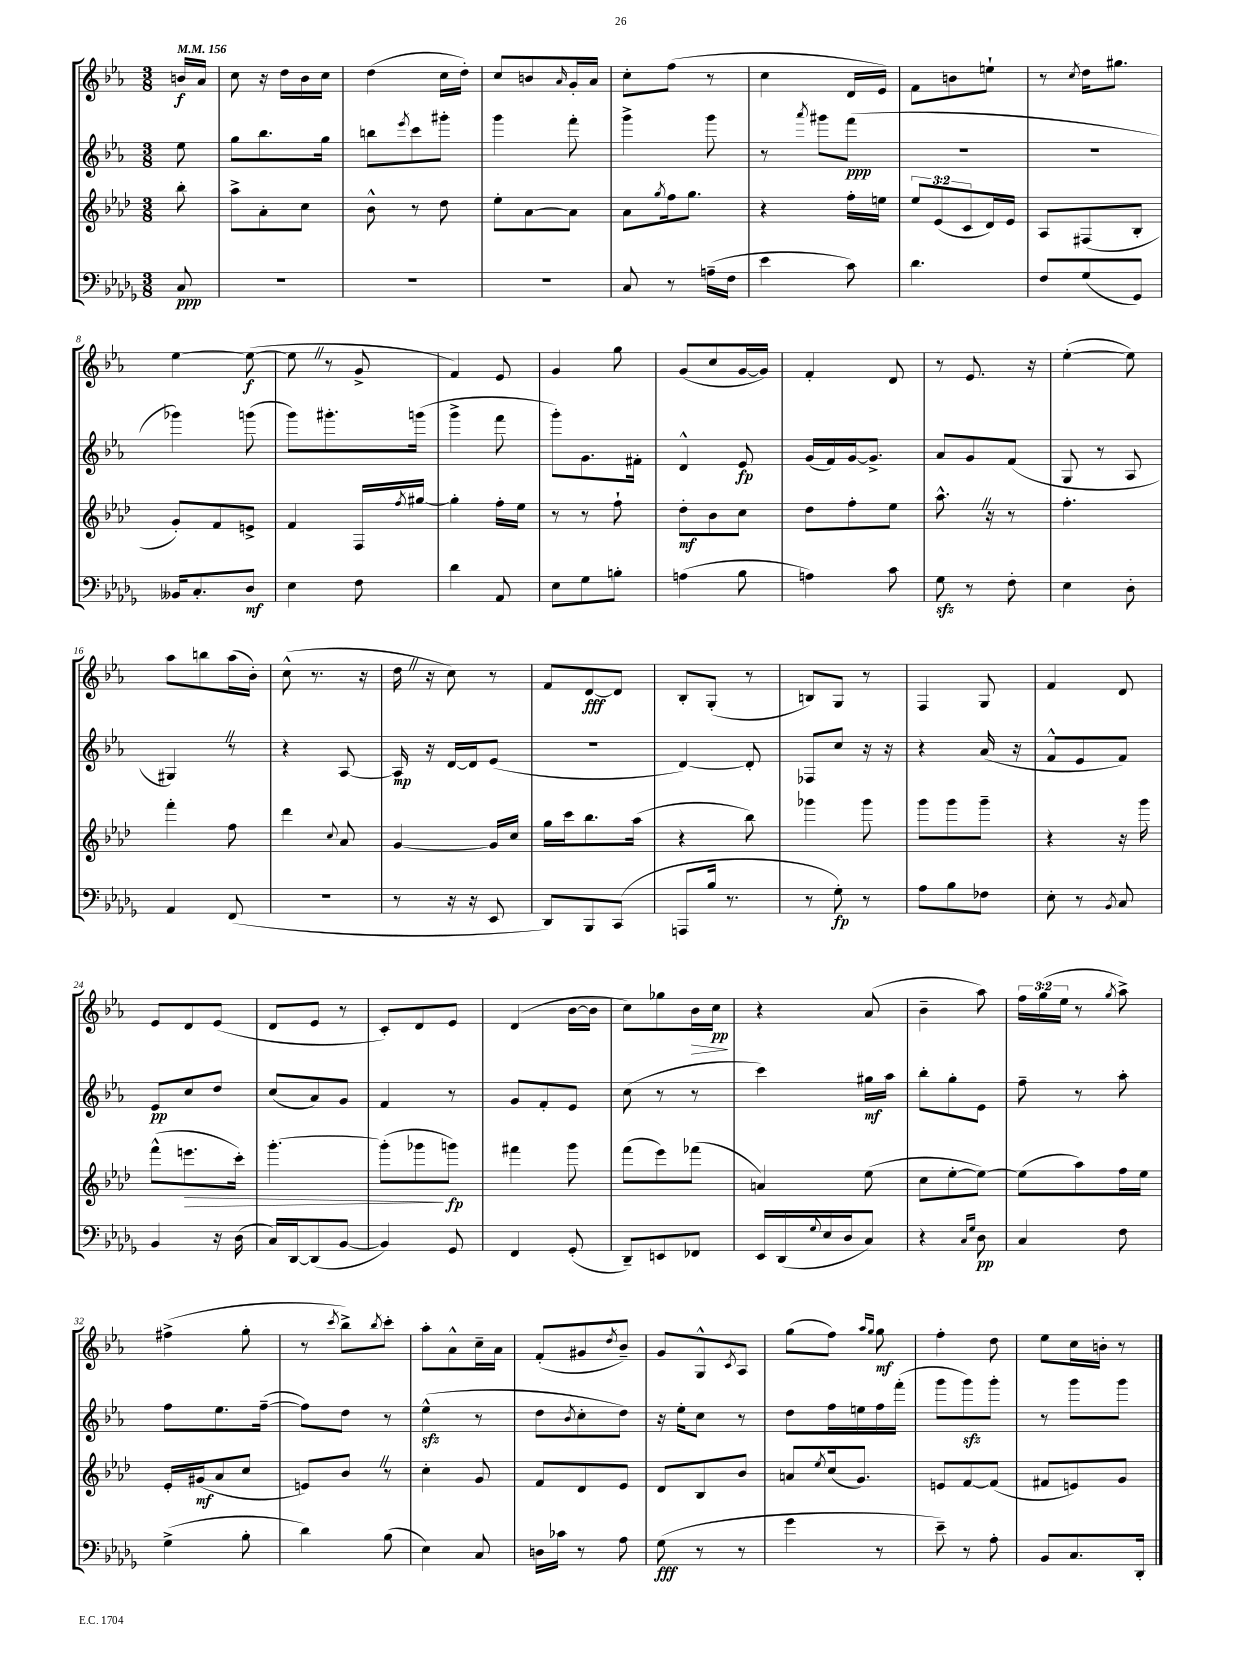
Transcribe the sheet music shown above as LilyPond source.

<<
\new StaffGroup <<
\new Staff = "s0" {
    \clef treble \key ees \major \numericTimeSignature \time 3/8 \override Staff.TupletNumber.text = #tuplet-number::calc-fraction-text \partial 8 \tempo 4 = 156
    b'16\f aes'16 |
    c''8 r16 d''16 bes'16 c''16 |
    d''4( c''16 d''16-.) |
    c''8 b'8 \grace { aes'16 } g'16-. aes'16 |
    c''8-. f''8( r8 |
    c''4 d'16 ees'16) |
    f'8 b'8 e''8-! |
    r8 \acciaccatura { c''8 } d''16 gis''8. |
    ees''4~ ees''8~\f( |
    ees''8 \once \override BreathingSign.text = \markup { \musicglyph "scripts.caesura.straight" } \breathe r8 g'8-> |
    f'4) ees'8 |
    g'4 g''8 |
    g'8( c''8 g'16~ g'16) |
    f'4-. d'8 |
    r8 ees'8. r16 |
    ees''4~-.( ees''8) |
    aes''8 b''8 aes''16( bes'16-.) |
    c''8-^( r8. r16 |
    d''16 \once \override BreathingSign.text = \markup { \musicglyph "scripts.caesura.straight" } \breathe r16 c''8) r8 |
    f'8 d'8~\fff d'8 |
    bes8-. g8-.( r8 |
    b8) g8 r8 |
    f4 g8 |
    f'4 d'8 |
    ees'8 d'8 ees'8( |
    d'8 ees'8 r8 |
    c'8-.) d'8 ees'8 |
    d'4( bes'16~ bes'16 |
    c''8) ges''8 bes'16\> c''16\pp\! |
    r4 aes'8( |
    bes'4-- aes''8) |
    \tuplet 3/2 { f''16 g''16( ees''16 } r8 \acciaccatura { g''8 } aes''8->) |
    fis''4->( g''8-. |
    r8 \acciaccatura { c'''8 } bes''8->) \acciaccatura { bes''8 } c'''8-. |
    aes''8-. aes'8-^ c''16-- aes'16 |
    f'8-.( gis'8 \acciaccatura { d''8 } bes'8--) |
    g'8 g8-^ \acciaccatura { c'8 } aes8 |
    g''8( f''8) \grace { aes''16 g''16 } g''8\mf |
    f''4-. d''8 |
    ees''8 c''16 b'16-. r8 \bar "|." |
}
\new Staff = "s1" {
    \clef treble \key ees \major \numericTimeSignature \time 3/8 \partial 8
    ees''8 |
    g''8 bes''8. g''16 |
    b''8 \acciaccatura { ees'''8 } c'''8 gis'''8-. |
    g'''4 f'''8-. |
    g'''4-> g'''8 |
    r8 \acciaccatura { aes'''8 } gis'''8 f'''8\ppp( |
    R4. |
    R4. |
    ges'''4) g'''8( |
    g'''8) gis'''8.-. g'''16( |
    g'''4-> f'''8 |
    g'''8-.) g'8. fis'16-. |
    d'4-^ ees'8\fp |
    g'16( f'16) g'16~ g'8.-> |
    aes'8 g'8 f'8( |
    g8 r8 aes8 |
    gis4) \once \override BreathingSign.text = \markup { \musicglyph "scripts.caesura.straight" } \breathe r8 |
    r4 aes8~ |
    aes16\mp r16 d'16~ d'16 ees'8( |
    R4. |
    d'4~) d'8-. |
    fes8 c''8 r16 r16 |
    r4 aes'16( r16 |
    f'8-^ ees'8 f'8) |
    ees'8\pp c''8 d''8 |
    c''8( aes'8) g'8 |
    f'4 r8 |
    g'8 f'8-. ees'8 |
    c''8( r8 r8 |
    c'''4) gis''16\mf aes''16 |
    bes''8-. g''8-. ees'8 |
    f''8-- r8 aes''8-. |
    f''8 ees''8. f''16~--( |
    f''8) d''8 r8 |
    ees''4-^\sfz( r8 |
    d''8 \acciaccatura { bes'8 } c''8-. d''8) |
    r16 ees''16-. c''8 r8 |
    d''8 f''16 e''16 f''16 f'''16-.( |
    g'''8 g'''8\sfz) g'''8-. |
    r8 g'''8 g'''8 \bar "|." |
}
\new Staff = "s2" {
    \clef treble \key aes \major \numericTimeSignature \time 3/8 \override Staff.TupletNumber.text = #tuplet-number::calc-fraction-text \partial 8
    bes''8-. |
    aes''8-> aes'8-. c''8 |
    bes'8-^ r8 des''8 |
    ees''8-. aes'8~ aes'8 |
    aes'8 \acciaccatura { g''8 } f''16 g''8. |
    r4 f''16-. e''16 |
    \tuplet 3/2 { ees''8 ees'8( c'8 } des'16) ees'16 |
    aes8 fis8( bes8-. |
    g'8-.) f'8 e'8-> |
    f'4 f16 \acciaccatura { f''8 } gis''16~ |
    gis''4-. f''16-. ees''16 |
    r8 r8 f''8-! |
    des''8-.\mf bes'8 c''8 |
    des''8 f''8-. ees''8 |
    aes''8.-^ \once \override BreathingSign.text = \markup { \musicglyph "scripts.caesura.straight" } \breathe r16 r8 |
    f''4.-. |
    f'''4-. f''8 |
    des'''4 \appoggiatura { c''8 } aes'8 |
    g'4~ g'16 c''16 |
    g''16 c'''16 bes''8. aes''16( |
    r4 bes''8) |
    ges'''4 ges'''8 |
    g'''8 g'''8 g'''8-- |
    r4 r16 g'''16 |
    f'''8-^( e'''8.\> c'''16-.) |
    g'''4.~-. |
    g'''8-.( ges'''8\! g'''8\fp) |
    fis'''4 g'''8 |
    f'''8( ees'''8) fes'''8( |
    a'4) ees''8( |
    c''8 ees''8~-. ees''8~) |
    ees''8( aes''8) f''16 ees''16 |
    ees'16-. gis'16\mf( aes'8 c''8 |
    e'8) bes'8 \once \override BreathingSign.text = \markup { \musicglyph "scripts.caesura.straight" } \breathe r8 |
    c''4-. g'8 |
    f'8 des'8 ees'8 |
    des'8 bes8 bes'8 |
    a'8 \acciaccatura { ees''8 } c''16( g'8.) |
    e'8 f'8~ f'8( |
    fis'8 e'8) g'8 \bar "|." |
}
\new Staff = "s3" {
    \clef bass \key des \major \numericTimeSignature \time 3/8 \partial 8
    c8\ppp |
    R4. |
    R4. |
    R4. |
    c8 r8 a16--( f16 |
    ees'4 c'8) |
    des'4. |
    f8 ges8( ges,8) |
    beses,16 c8.-. des8\mf |
    ees4 f8 |
    des'4 aes,8 |
    ees8 ges8 b8-. |
    a4( bes8 |
    a4) c'8 |
    ges8\sfz r8 f8-. |
    ees4 des8-. |
    aes,4 f,8( |
    R4. |
    r8 r16 r16 ees,8 |
    des,8) bes,,8 c,8( |
    a,,8 bes16 r8. |
    r8 ges8-.\fp) r8 |
    aes8 bes8 fes8 |
    ees8-. r8 \acciaccatura { bes,8 } c8 |
    bes,4 r16 des16( |
    c16) des,16~ des,8( bes,8~ |
    bes,4) ges,8 |
    f,4 ges,8-.( |
    des,8--) e,8 fes,8 |
    ees,16 des,16( \appoggiatura { ges8 } ees16 des16 c8) |
    r4 \grace { c16 ges16 } des8\pp |
    c4 f8 |
    ges4->( bes8-. |
    des'4) bes8( |
    ees4) c8 |
    d16 ces'16 r8 aes8 |
    ges8\fff( r8 r8 |
    ges'4 r8 |
    ees'8--) r8 aes8-. |
    bes,8 c8. des,16-. \bar "|." |
}
>>
>>
